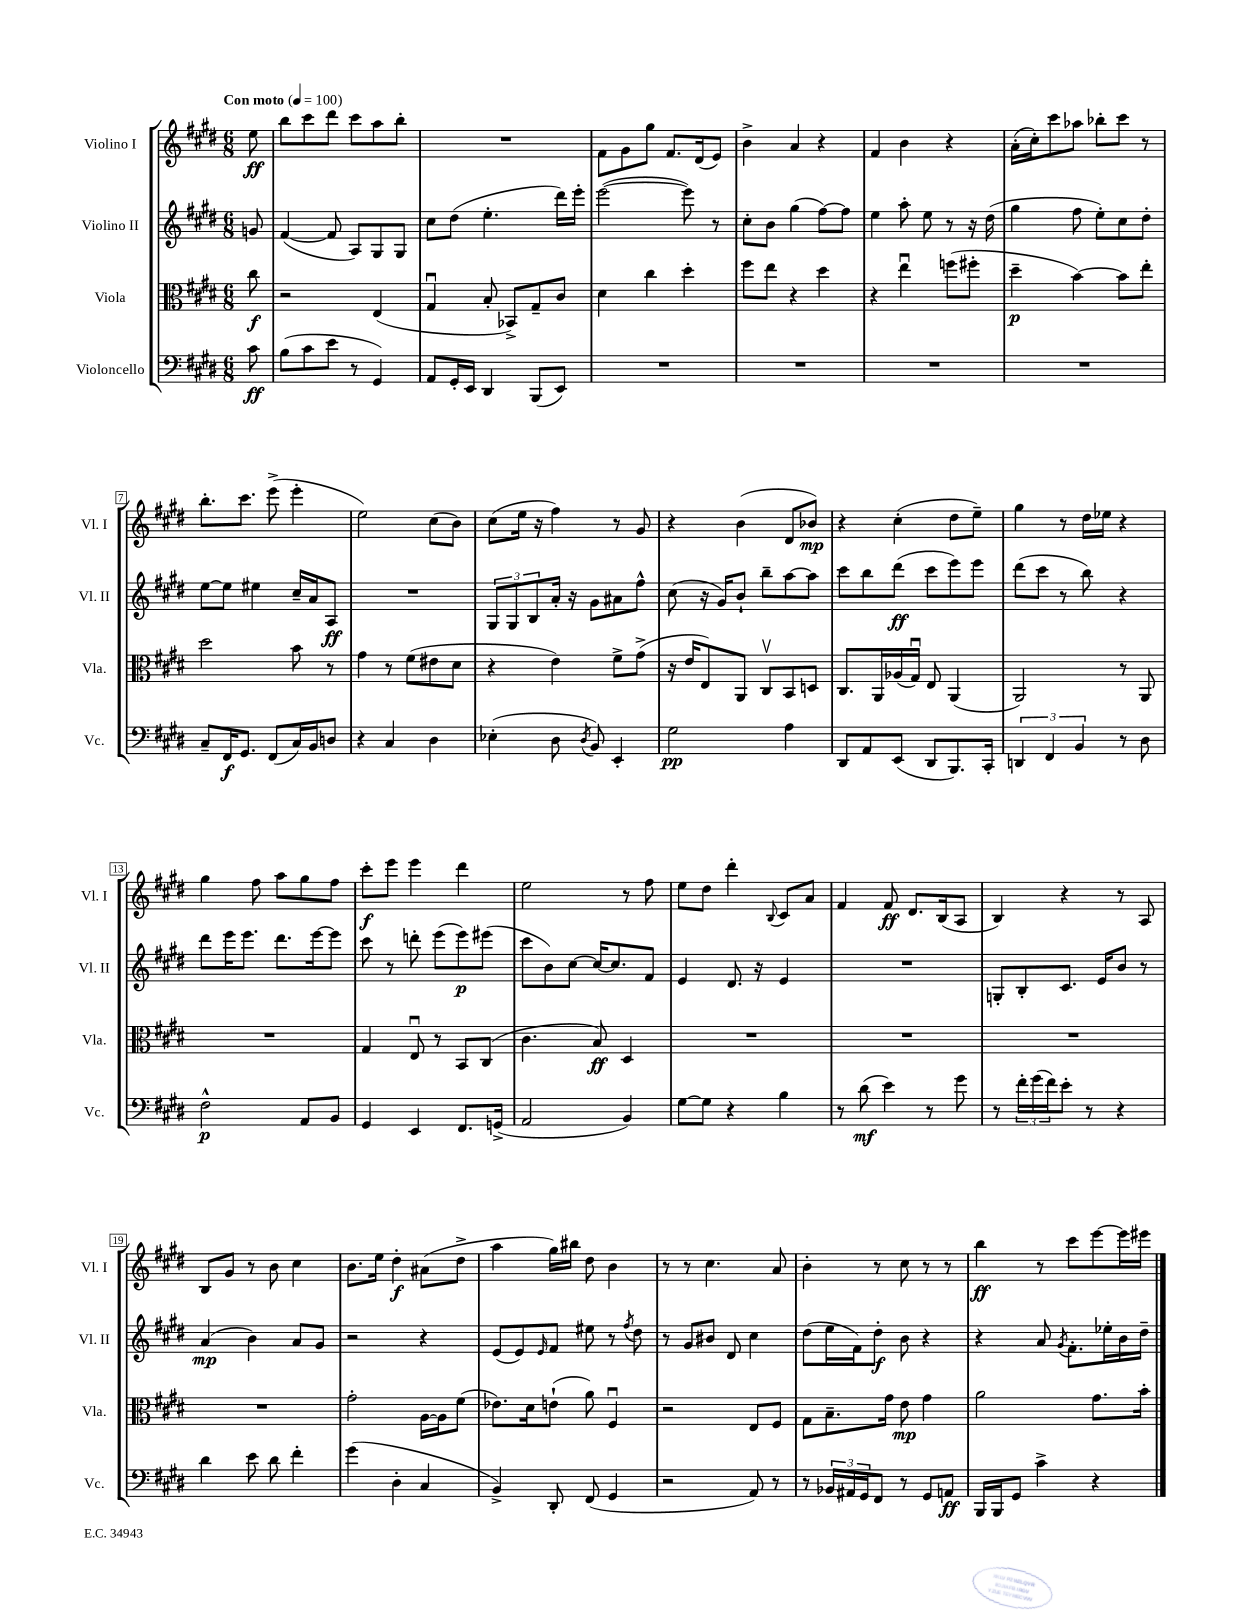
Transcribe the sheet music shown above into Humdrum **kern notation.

**kern	**kern	**kern	**kern
*staff4	*staff3	*staff2	*staff1
*clefF4	*clefC3	*clefG2	*clefG2
*k[f#c#g#d#]	*k[f#c#g#d#]	*k[f#c#g#d#]	*k[f#c#g#d#]
*M6/8	*M6/8	*M6/8	*M6/8
*MM100	*MM100	*MM100	*MM100
8c#\	8cc#\	8g/	8ee\
=	=	=	=
(8B\L	2r	([4f#/	8bb\L
8c#\	.	.	8ccc#\
8e\J	.	8f#/]	8ddd#\J
8r	.	8A/L)	8ccc#\L
4GG#/)	(4E/	8G#/	8aa\
.	.	8G#/J	8bb'\J
=	=	=	=
8AA/L	4G#u/	8cc#\L	2.r
16GG#'/L	.	(8dd#\J	.
16EE/JJ	.	.	.
4DD#/	8B'/	4.ee'\	.
.	8BB-^/L)	.	.
(8BBB/L	8G#~/	.	.
8EE/J)	8c#/J	16ddd#\LL)	.
.	.	16eee'\JJ	.
=	=	=	=
2.r	4d#\	([2eee\	8f#\L
.	.	.	8g#\
.	4cc#\	.	8gg#\J
.	.	.	8.f#/L
.	4dd#'\	8eee\])	.
.	.	.	(16d#/k
.	.	8r	8e/J)
=	=	=	=
2.r	8ff#\L	8cc#'\L	4b^\
.	8ee\J	8b\J	.
.	4r	(4gg#\	4a/
.	4dd#\	[8ff#\L)	4r
.	.	8ff#\]J	.
=	=	=	=
2.r	4r	4ee\	4f#/
.	4eeu\	8aa'\	4b\
.	.	8ee\	.
.	(8ff\L	8r	4r
.	8ff#'\J	16r	.
.	.	(16dd#\	.
=	=	=	=
2.r	4dd#~\	4gg#\	(16a'\LL
.	.	.	16cc#'\J)
.	.	.	8ccc#\
.	[4b\)	8ff#\	8aa-\J
.	.	8ee'\L)	8bb-'\L
.	8b\]L	8cc#\	8ccc#\J
.	8ee'\J	8dd#'\J	8r
=	=	=	=
8C#~/L	2dd#\	[8ee\L	8.bb'\L
16FF#/K	.	8ee\]J	.
8.GG#/J	.	.	8.ccc#\J
.	.	4ee#\	.
(8FF#/L	.	.	(8eee^\
16C#/L)	8b\	16cc#~/LL	4eee'\
16BB/J	.	16a/J	.
8D/J	8r	8A/J	.
=	=	=	=
4r	4g#\	2.r	2ee\)
4C#/	8r	.	.
.	(8f#\L	.	.
4D#\	8e#\	.	(8cc#\L
.	8d#\J	.	8b\J)
=	=	=	=
(4E-'\	4r	12G#/L	(8cc#\L
.	.	12G#/	.
.	.	.	16ee\Jk
.	.	12B/	.
.	.	.	16r
8D#\	4e\)	16a'/Jk	4ff#\)
.	.	16r	.
8qD#/	.	.	.
8BB/)	.	8g#\L	.
4EE'/	8f#^\L	8a#\	8r
.	(8g#^\J	8ff#^^\J	8g#/
=	=	=	=
2G#\	16r	(8cc#\	4r
.	16e/LK	.	.
.	8E/)	16r	.
.	.	16g#/LK)	.
.	8AA/J	8b`/J	(4b\
.	8C#v/L	8bb~\L	.
4A\	8BB/	[8aa\	8d#/L
.	8D/J	8aa\]J	8b-/J)
=	=	=	=
8DD#/L	8.C#/L	8ccc#\L	4r
8AA/	.	8bb\	.
.	16AA/L	.	.
(8EE/J	(16A-/	(8ddd#\J	(4cc#'\
.	16G#u/JJ)	.	.
8DD#/L	8E/	8ccc#\L	.
8.BBB/)	(4AA/	8eee\)	8dd#\L
.	.	8eee\J	8ee~\J)
16CC#'/Jk	.	.	.
=	=	=	=
6DD/	2AA/)	(8ddd#\L	4gg#\
.	.	8ccc#\J	.
6FF#/	.	.	.
.	.	8r	8r
6BB/	.	.	.
.	.	8bb\)	16dd#\LL
.	.	.	16ee-\JJ
8r	8r	4r	4r
8D#\	8AA/	.	.
=	=	=	=
2F#^^\	2.r	8ddd#\L	4gg#\
.	.	16eee\K	.
.	.	8.eee\J	.
.	.	.	8ff#\
.	.	8.ddd#\L	8aa\L
8AA/L	.	.	8gg#\
.	.	[16eee\k	.
8BB/J	.	8eee\]J	8ff#\J
=	=	=	=
4GG#/	4G#/	8ccc#\	8ccc#'\L
.	.	8r	8eee\J
4EE/	8Eu/	8ddd'\	4eee\
.	8r	(8eee\L	.
8.FF#/L	8BB/L	8eee\)	4ddd#\
.	(8C#/J	(8eee#\J	.
(16GG^/Jk	.	.	.
=	=	=	=
2AA/	4.c#\	8ccc#\L	2ee\
.	.	8b\)	.
.	.	[8cc#\J	.
.	8B/)	16cc#/_LK	.
.	.	8.cc#/]	.
4BB/)	4D#/	.	8r
.	.	8f#/J	8ff#\
=	=	=	=
[8G#\L	2.r	4e/	8ee\L
8G#\]J	.	.	8dd#\J
4r	.	8.d#/	4ddd#'\
.	.	16r	.
.	.	.	8qqB/
4B\	.	4e/	8c#/L
.	.	.	8a/J
=	=	=	=
8r	2.r	2.r	4f#/
(8d#\	.	.	.
4e\)	.	.	8f#/
.	.	.	8.d#/L
8r	.	.	.
.	.	.	(16B/k
8g#\	.	.	8A/J
=	=	=	=
8r	2.r	8G'/L	4B/)
24f#'\LL	.	8B'/	.
(24g#\	.	.	.
24f#\J)	.	.	.
8e'\J	.	8.c#/J	4r
8r	.	.	.
.	.	16e/LK	.
4r	.	8b/J	8r
.	.	8r	8A/
=	=	=	=
4d#\	2.r	(4a/	8B/L
.	.	.	8g#/J
8e\	.	4b\)	8r
8d#\	.	.	8b\
4f#'\	.	8a/L	4cc#\
.	.	8g#/J	.
=	=	=	=
(4g#\	2g#'\	2r	8.b\L
.	.	.	16ee\Jk
4D#'\	.	.	4dd#'\
4C#/	[16A\LL	4r	(8a#\L
.	16A\]J	.	.
.	(8f#\J	.	8dd#^\J
=	=	=	=
4BB^/)	8.e-\L)	(8e/L	4aa\
.	.	8e/)	.
.	16d#\k	.	.
.	.	16qqe/	.
8DD#'/	(8e`\J	8f#/J	16gg#\LL)
.	.	.	16bb#\JJ
(8FF#/	8a\)	8ee#\	8dd#\
4GG#/	4F#u/	8r	4b\
.	.	8qff#/	.
.	.	8dd#\	.
=	=	=	=
2r	2r	8r	8r
.	.	8g#/L	8r
.	.	8b#/J	4.cc#\
.	.	8d#/	.
8AA/)	8E/L	4cc#\	.
8r	8F#/J	.	8a/
=	=	=	=
8r	8G#\L	(8dd#\L	4b'\
24BB-/LL	8.B~\	16ee\L	.
24AA#/	.	.	.
.	.	16f#\J)	.
24GG#/J	.	.	.
8FF#/J	.	8dd#'\J	8r
.	16g#\Jk	.	.
8r	8e\	8b\	8cc#\
8GG#/L	4g#\	4r	8r
8AA/J	.	.	8r
=	=	=	=
16BBB/LL	2a\	4r	4bb\
16BBB/J	.	.	.
8GG#/J	.	.	.
4c#^\	.	8a/	8r
.	.	8qg#/	.
.	.	8.f#'\L	8ccc#\L
4r	8.g#\L	.	[8eee\
.	.	16ee-'\L	.
.	.	16b\	16eee\]L
.	16b'\Jk	16dd#~\JJ	16eee#\JJ
==	==	==	==
*-	*-	*-	*-
